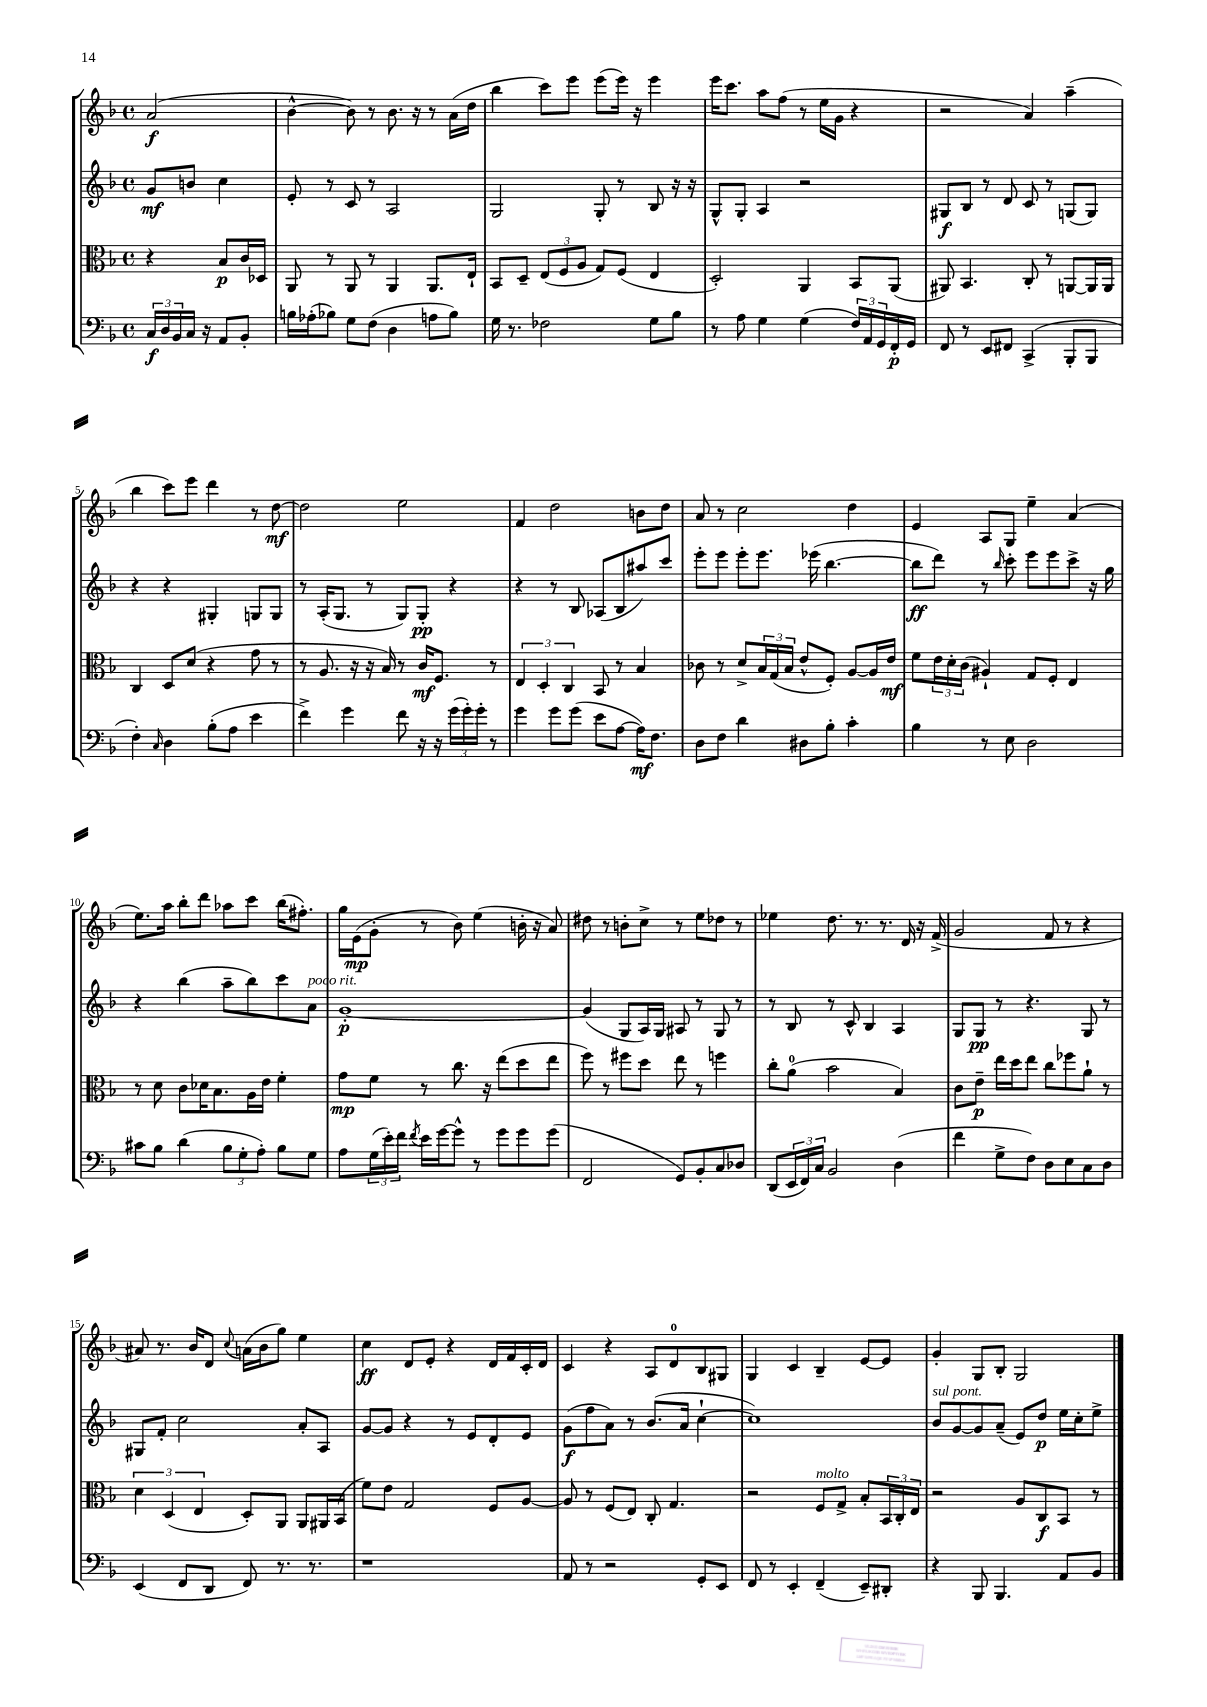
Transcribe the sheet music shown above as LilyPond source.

<<
\new StaffGroup <<
\new Staff = "s0" {
    \clef treble \key f \major \defaultTimeSignature \time 4/4 \partial 2
    a'2\f( |
    bes'4~-^ bes'8) r8 bes'8. r16 r8 a'16( d''16 |
    bes''4 c'''8) e'''8 e'''8( e'''16) r16 e'''4 |
    e'''16 c'''8. a''8 f''8( r8 e''16 g'16 r4 |
    r2 a'4) a''4--( |
    bes''4 c'''8) e'''8 d'''4 r8 d''8~\mf |
    d''2 e''2 |
    f'4 d''2 b'8 d''8 |
    a'8 r8 c''2 d''4 |
    e'4 a8 g8 e''4-- a'4( |
    e''8.) a''16 bes''8-. d'''8 aes''8 c'''8 bes''16( fis''8.-.) |
    g''16 e'16\mp( g'8-. r8 bes'8) e''4( b'16-. r16 a'8) |
    dis''8 r8 b'8-. c''8-> r8 e''8 des''8 r8 |
    ees''4 d''8. r8. r8. d'16 r16 f'16->( |
    g'2 f'8 r8 r4 |
    ais'8) r8. bes'16 d'8 \appoggiatura { c''8 } a'16( bes'16 g''8) e''4 |
    c''4\ff d'8 e'8-. r4 d'16 f'16 c'16-. d'16 |
    c'4 r4 a8 d'8-0 bes8 gis8 |
    g4 c'4 bes4-- e'8~ e'8 |
    g'4-. g8 bes8-. g2 \bar "|." |
}
\new Staff = "s1" {
    \clef treble \key f \major \defaultTimeSignature \time 4/4 \partial 2
    g'8\mf b'8 c''4 |
    e'8-. r8 c'8 r8 a2 |
    g2 g8-. r8 bes8 r16 r16 |
    g8-^ g8-. a4 r2 |
    gis8\f bes8 r8 d'8 c'8 r8 g8( g8) |
    r4 r4 gis4-. g8 g8 |
    r8 a16-.( g8. r8 g8) g8-.\pp r4 |
    r4 r8 bes8 aes8( bes8 ais''8) c'''8 |
    e'''8-. e'''8 e'''8-. e'''8. ees'''16( bes''4.~ |
    bes''8\ff d'''8) r8 \grace { bes''16 } c'''8-. e'''8 e'''8 c'''8-> r16 g''16 |
    r4 bes''4( a''8-- bes''8) c'''8 a'8^\markup { \italic "poco rit." } |
    g'1~-.\p |
    g'4( g8 a16) g16 ais8 r8 g8 r8 |
    r8 bes8 r8 c'8-^ bes4 a4 |
    g8 g8\pp r8 r4. g8 r8 |
    gis8 f'8-. c''2 a'8-. a8 |
    g'8~ g'8 r4 r8 e'8 d'8-. e'8 |
    g'8\f( f''8 a'8) r8 bes'8.( a'16 c''4~-! |
    c''1) |
    bes'8^\markup { \italic "sul pont." } g'8~ g'8 a'8--( e'8) d''8\p e''16 c''16-. e''8-> \bar "|." |
}
\new Staff = "s2" {
    \clef alto \key f \major \defaultTimeSignature \time 4/4 \partial 2
    r4 bes8\p c'16 des16 |
    a,8 r8 a,8 r8 a,4 a,8. e16-! |
    bes,8 d8-- \tuplet 3/2 { e8( f8 a8 } g8) f8( e4 |
    d2-.) a,4 bes,8 a,8( |
    ais,8) bes,4. c8-. r8 a,8~ a,16 a,16 |
    c4 d8 d'8( r4 g'8 r8 |
    r8 a8. r16 r16 bes16) r8 c'16\mf f8. r8 |
    \tuplet 3/2 { e4 d4-. c4 } bes,8 r8 bes4 |
    ces'8 r8 d'8-> \tuplet 3/2 { bes16 g16( bes16 } e'8-^ f8-.) a8~ a16 e'16\mf |
    f'8 \tuplet 3/2 { e'16 d'16-. c'16( } ais4-!) g8 f8-. e4 |
    r8 d'8 c'8 des'16 bes8. a16 e'16 f'4-. |
    g'8\mp f'8 r8 c''8. r16 e''8( d''8 e''8 |
    f''8) r8 fis''8 d''8 e''8 r8 f''4 |
    c''8-. a'8-0( bes'2 bes4) |
    c'8 e'8--\p e''16 d''16 e''8 c''8 fes''8 a'8-! r8 |
    \tuplet 3/2 { d'4 d4( e4 } d8-.) a,8 a,8 ais,16 bes,16( |
    f'8) e'8 g2 f8 a8~ |
    a8 r8 f8( e8) c8-. g4. |
    r2 f8^\markup { \italic "molto" } g8-> bes8-. \tuplet 3/2 { bes,16 c16-. e16 } |
    r2 a8 c8\f bes,8 r8 \bar "|." |
}
\new Staff = "s3" {
    \clef bass \key f \major \defaultTimeSignature \time 4/4 \partial 2
    \tuplet 3/2 { c16\f d16 bes,16 } c16 r16 a,8 bes,8-. |
    b16 aes16-.( bes8) g8 f8( d4 a8 bes8) |
    g16 r8. fes2 g8 bes8 |
    r8 a8 g4 g4( \tuplet 3/2 { f16) a,16 g,16 } f,16-.\p g,16 |
    f,8 r8 e,8 fis,8 c,4->( bes,,8-. bes,,8 |
    f4-.) \grace { c16 } d4 bes8-.( a8 e'4 |
    f'4->) g'4 f'8 r16 r16 \tuplet 3/2 { g'16( g'16-.) g'16-. } r8 |
    g'4 g'8 g'8( e'8 a8~ a16\mf) f8. |
    d8 f8 d'4 dis8 bes8-. c'4-. |
    bes4 r8 e8 d2 |
    cis'8 bes8 d'4( \tuplet 3/2 { bes8 g8-. a8-.) } bes8 g8 |
    a8 \tuplet 3/2 { g16( e'16-.) f'16 } \acciaccatura { f'8 } e'16 g'16~ g'8-^ r8 g'8 g'8 g'8( |
    f,2 g,8) bes,8-. c8 des8 |
    d,8( \tuplet 3/2 { e,16 f,16) c16 } bes,2 d4( |
    f'4 g8-> f8) d8 e8 c8 d8 |
    e,4( f,8 d,8 f,8) r8. r8. |
    r1 |
    a,8 r8 r2 g,8-. e,8 |
    f,8 r8 e,4-. f,4--( e,8--) dis,8-. |
    r4 bes,,8 bes,,4. a,8 bes,8 \bar "|." |
}
>>
>>
